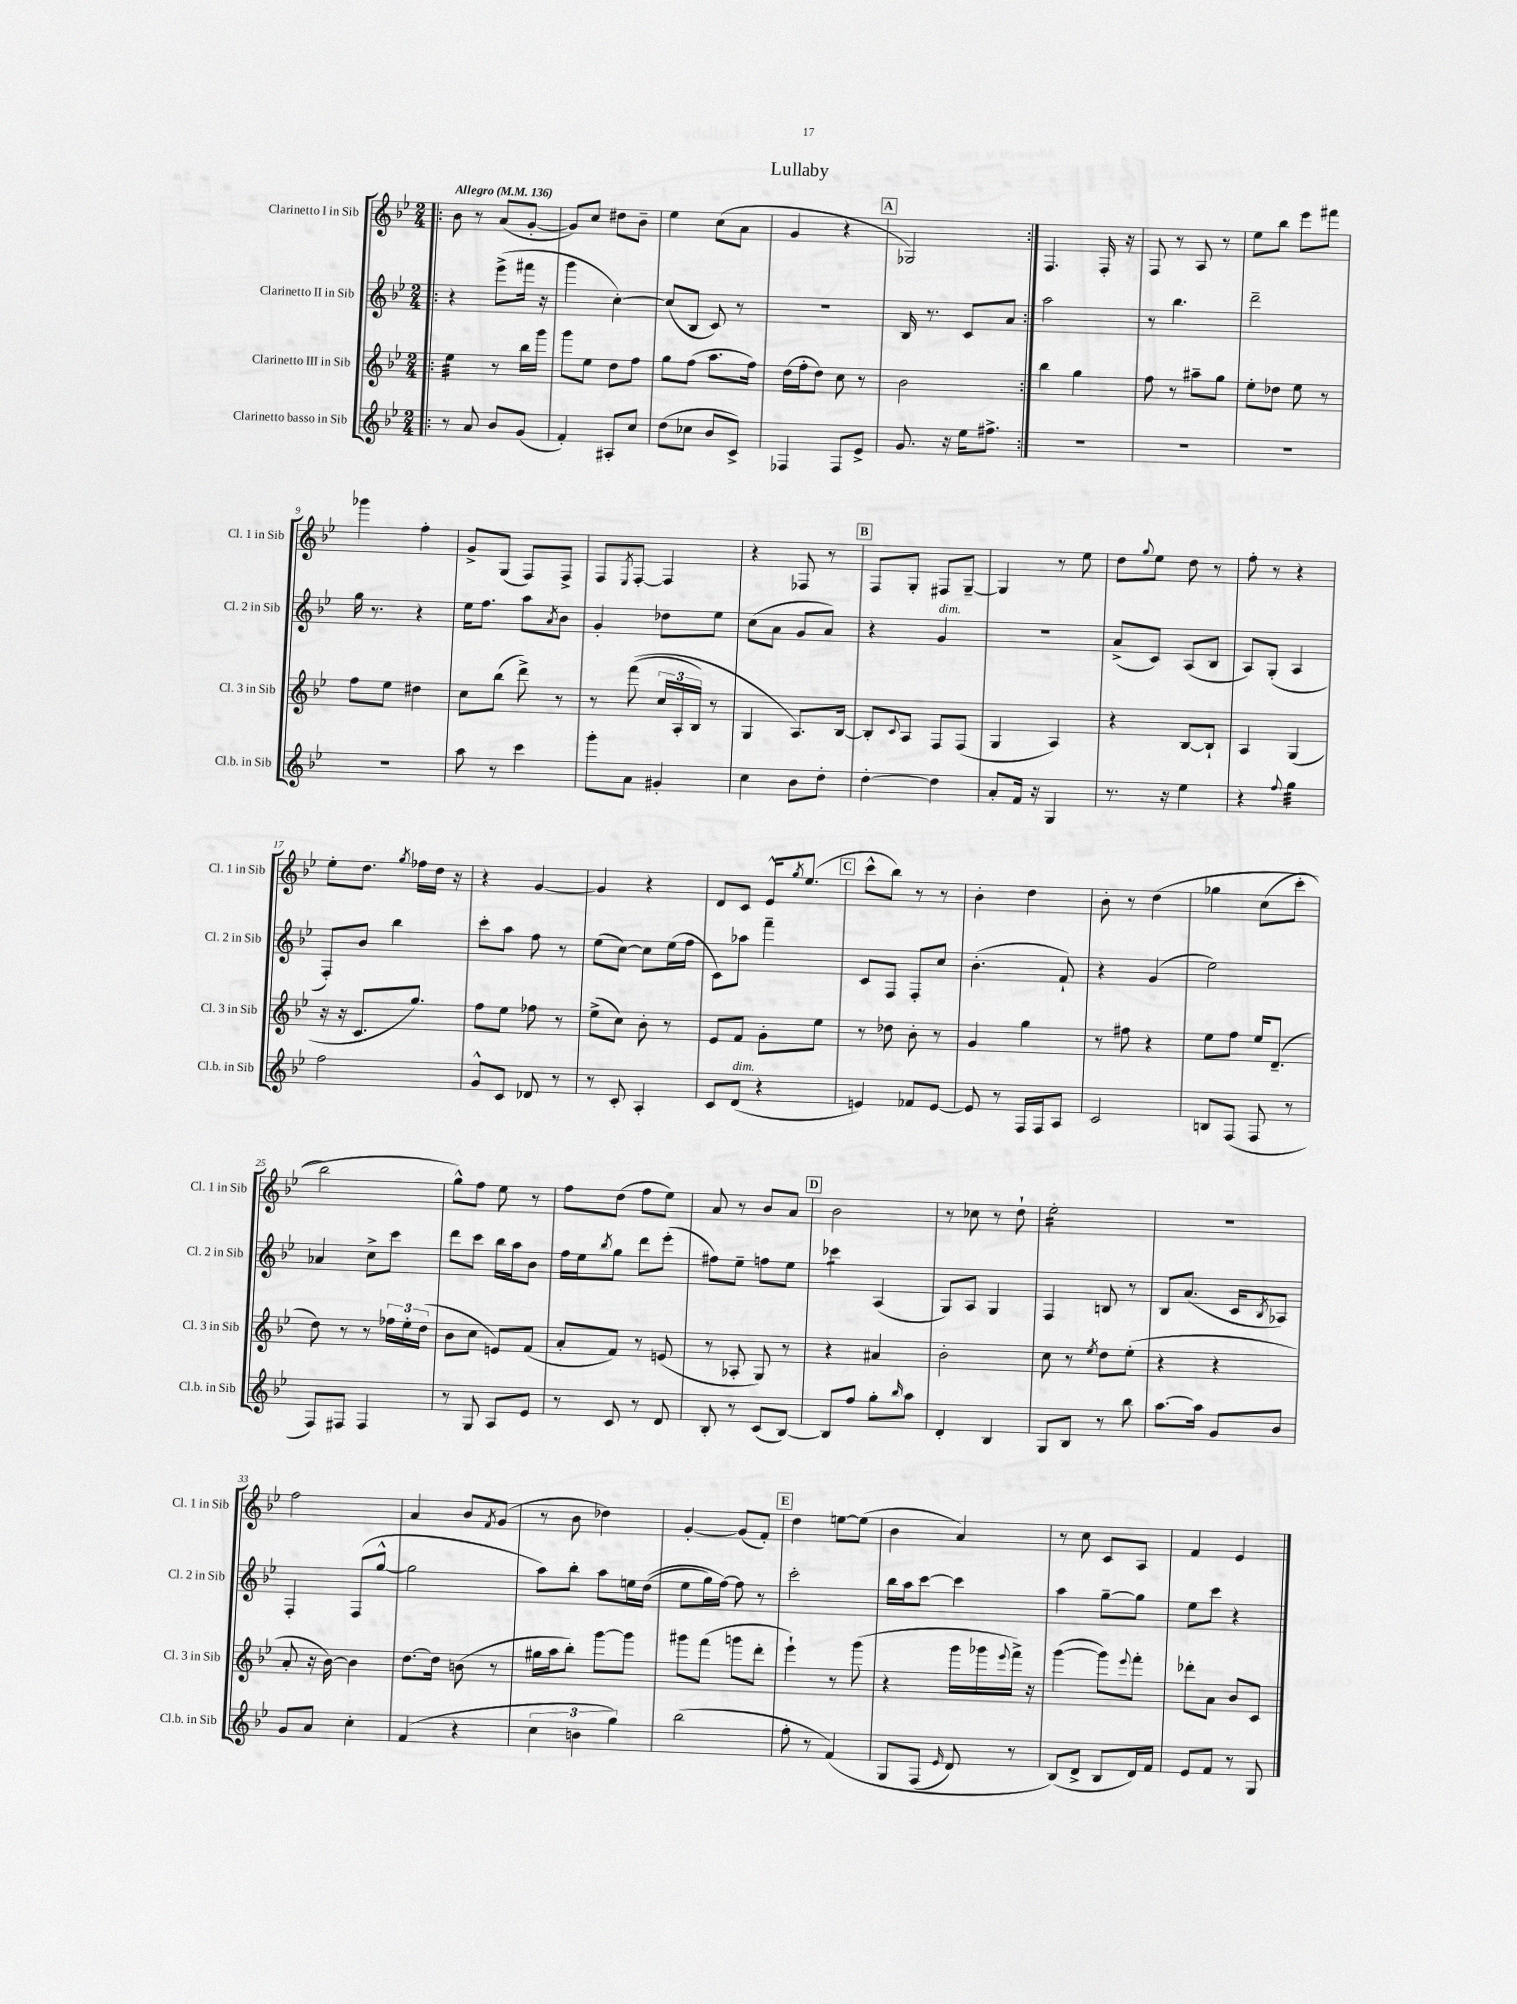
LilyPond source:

\header { title = "Lullaby" }
<<
\new StaffGroup <<
\new Staff = "s0" \with { instrumentName = "Clarinetto I in Sib" shortInstrumentName = "Cl. 1 in Sib" } {
    \clef treble \key bes \major \numericTimeSignature \time 2/4 \tempo "Allegro" 4 = 136
    \repeat volta 2 { \bar ".|:" bes'8 r8 a'8( g'8~-. |
    g'8) c''8 dis''8 bes'8-- |
    ees''4 c''8( a'8 |
    g'4 r4 |
    \mark \markup { \box "A" } ges2) | }
    f4. f16-. r16 |
    f8 r8 a8 r8 |
    ees''8 bes''8 ees'''8 fis'''8 |
    ges'''4 f''4-. |
    g'8-> g8( f8) f8-> |
    f8 \acciaccatura { ees8 } f8~-. f4 |
    r4 fes8 r8 |
    \mark \markup { \box "B" } f8 g8-. fis8 g8~-- |
    g4 r8 ees''8 |
    d''8 \appoggiatura { g''8 } ees''8 d''8 r8 |
    f''8-. r8 r4 |
    ees''8-. d''8. \acciaccatura { g''8 } fes''16 d''16 r16 |
    r4 g'4~ |
    g'4 r4 |
    d'8 c'8 ees'16-^ \acciaccatura { g''8 } ees''8.( |
    \mark \markup { \box "C" } c'''8-^ bes''8) r8 r8 |
    bes'4-. d''4 |
    bes'8-. r8 d''4\( |
    ges''4 c''8( c'''8-. |
    bes''2) |
    g''8-^\) f''8 ees''8 r8 |
    f''8 d''8( f''8 ees''8) |
    a'8 r8 bes'8 a'8 |
    \mark \markup { \box "D" } bes'2 |
    r8 ces''8 r8 d''8-! |
    ees''2:16-. |
    R2 |
    f''2 |
    a'4 bes'8 \acciaccatura { f'8 } g'8( |
    r8 bes'8 des''4) |
    g'4~-. g'8( f'8-.) |
    \mark \markup { \box "E" } d''4 e''8~ e''8( |
    bes'4 a'4) |
    r8 c''8 c'8 a8 |
    f'4 ees'4 \bar "|." |
}
\new Staff = "s1" \with { instrumentName = "Clarinetto II in Sib" shortInstrumentName = "Cl. 2 in Sib" } {
    \clef treble \key bes \major \numericTimeSignature \time 2/4
    \repeat volta 2 { \bar ".|:" r4 ees'''8->( fis'''16 r16 |
    g'''4 c''4~-.) |
    c''8( bes8 c'8) r8 |
    r2 |
    \mark \markup { \box "A" } bes16 r8. c'8 a'8 | }
    a''2 |
    r8 bes''4. |
    d'''2-- |
    g''16 r8. r4 |
    ees''16 f''8. a''8 \acciaccatura { a'8 } bes'8 |
    g'4-. des''8 ees''8 |
    c''8( a'8 g'8 a'8) |
    \mark \markup { \box "B" } r4 g'4^\markup { \italic "dim." } |
    r2 |
    a'8->( c'8) a8( bes8 |
    a8) g8-.( a4 |
    f8-.) bes'8 bes''4 |
    c'''8-. a''8 f''8 r8 |
    ees''8( c''8~) c''8 ees''16( f''16 |
    c'8) aes''8 f'''4-- |
    \mark \markup { \box "C" } c'8 f8 f8-. c''8 |
    bes'4.-.( f'8-!) |
    r4 g'4( |
    ees''2) |
    aes'4 c''8-> c'''8 |
    d'''8 c'''8 bes''16 a''16 bes'8 |
    f''16 ees''16 \acciaccatura { bes''8 } g''8 d'''8 ees'''8-.( |
    fis''8) ees''8-- f''8 ees''8 |
    \mark \markup { \box "D" } ces'''4:8 a4( |
    g8) a8 g4 |
    f4 b8 r8 |
    bes8 a'8.( c'16 \acciaccatura { bes8 } aes8) |
    f4-. f8( g''8~-^ |
    g''2 |
    a''8) bes''8-. a''8 e''16 d''16(\( |
    ees''8 g''16) f''16~\) f''8 r8 |
    \mark \markup { \box "E" } c'''2-. |
    bes''16 a''16 c'''8~ c'''4 |
    a''4 g''8~-- g''8 |
    ees''8 c'''8 r4 \bar "|." |
}
\new Staff = "s2" \with { instrumentName = "Clarinetto III in Sib" shortInstrumentName = "Cl. 3 in Sib" } {
    \clef treble \key bes \major \numericTimeSignature \time 2/4
    \repeat volta 2 { \bar ".|:" ees''4:32 r8 bes''16 g'''16 |
    g'''8 ees''8 d''8 f''8 |
    g''8 f''8( a''8. f''16) |
    d''16( f''16-. d''8) c''8 r8 |
    \mark \markup { \box "A" } bes'2 | }
    bes''4 g''4 |
    f''8 r8 ais''8-- g''8 |
    ees''8-. des''8 ees''8 r8 |
    f''8 ees''8 dis''4 |
    c''8 bes''8( d'''8->) r8 |
    r8 f'''8(\( \tuplet 3/2 { c''16 a16-. bes16) } r8 |
    g4 a8.\) bes16~ |
    \mark \markup { \box "B" } bes8-. \appoggiatura { c'8 } a8 f8 f8( |
    g4 a4) |
    r4 bes8~ bes8-! |
    a4 g4( |
    r16 r16 c'8. g''8.) |
    f''8 ees''8 fes''8 r8 |
    ees''8->( c''8) bes'8-. r8 |
    ees'8 f'8 g'8-. ees''8 |
    \mark \markup { \box "C" } r8 des''8 bes'8-. r8 |
    g'4 g''4 |
    r8 fis''8 r4 |
    ees''8 f''8 ees''16 d'8.--( |
    d''8) r8 r8 \tuplet 3/2 { fes''16 ees''16-. d''16( } |
    bes'8 c''8 e'8) f'8( |
    a'8-. f'8) r8 e'8( |
    r8 aes8-. g8) r8 |
    \mark \markup { \box "D" } r4 ais'4 |
    bes'2-. |
    c''8 r8 \acciaccatura { ees''8 } d''8 ees''8-.( |
    r4 r4 |
    a'8-. r16 bes'16~) bes'4 |
    d''8.~ d''16 b'8( r8 |
    gis''16 a''16 bes''8-.) g'''8~ g'''8 |
    gis'''8 f'''8( g'''8 d'''8-. |
    \mark \markup { \box "E" } ees'''4-!) r8 g'''8( |
    r4 g'''16 ges'''16 \appoggiatura { ees'''8 } f'''16->) r16 |
    g'''4~( g'''8) \appoggiatura { ees'''8 } f'''8-. |
    des'''8-. a'8 bes'8 c'8 \bar "|." |
}
\new Staff = "s3" \with { instrumentName = "Clarinetto basso in Sib" shortInstrumentName = "Cl.b. in Sib" } {
    \clef treble \key bes \major \numericTimeSignature \time 2/4
    \repeat volta 2 { \bar ".|:" r8 a'8 bes'8 g'8( |
    f'4-.) ais8-. c''8 |
    d''8( ces''8 bes'8 c'8->) |
    fes4 fes8 ees'8-> |
    \mark \markup { \box "A" } g'8. r16 ees''16 fis''8.-> | }
    R2 |
    R2 |
    R2 |
    R2 |
    a''8 r8 c'''4 |
    g'''8-. a'8 gis'4-. |
    c''4 bes'8 d''8-. |
    \mark \markup { \box "B" } d''4~-. d''4 |
    a'8-. f'16 r16 g4 |
    r8. r16 ees''4 |
    r4 \appoggiatura { f''8 } g''4:32 |
    f''2 |
    g'8-^ c'8 des'8 r8 |
    r8 c'8-. a4-. |
    c'8 d'8^\markup { \italic "dim." }( r4 |
    \mark \markup { \box "C" } e'4) fes'8 e'8~ |
    e'8 r8 f16 f16 a8 |
    c'2 |
    b8 f8( f8 r8 |
    f8) fis8 fis4 |
    r8 g8 a8 ees'8 |
    r8 c'8 r8 d'8 |
    bes8-. r8 c'8( bes8~) |
    \mark \markup { \box "D" } bes8 f''8 g''8-. \grace { bes''16 } a''8 |
    d'4-. bes4 |
    g8 bes8 r8 bes''8 |
    a''8.~ a''16 g'8 bes'8 |
    g'8 a'8 c''4-. |
    f'4( r4 |
    \tuplet 3/2 { c''4 b'4 g''4) } |
    bes''2( |
    \mark \markup { \box "E" } f''8-. r8 f'4)\( |
    g8 f8( \grace { ees'16 } d'8) r8 |
    bes8(\) d'8-> bes8 d'16) f'16 |
    ees'8 f'8 r8 g8 \bar "|." |
}
>>
>>
